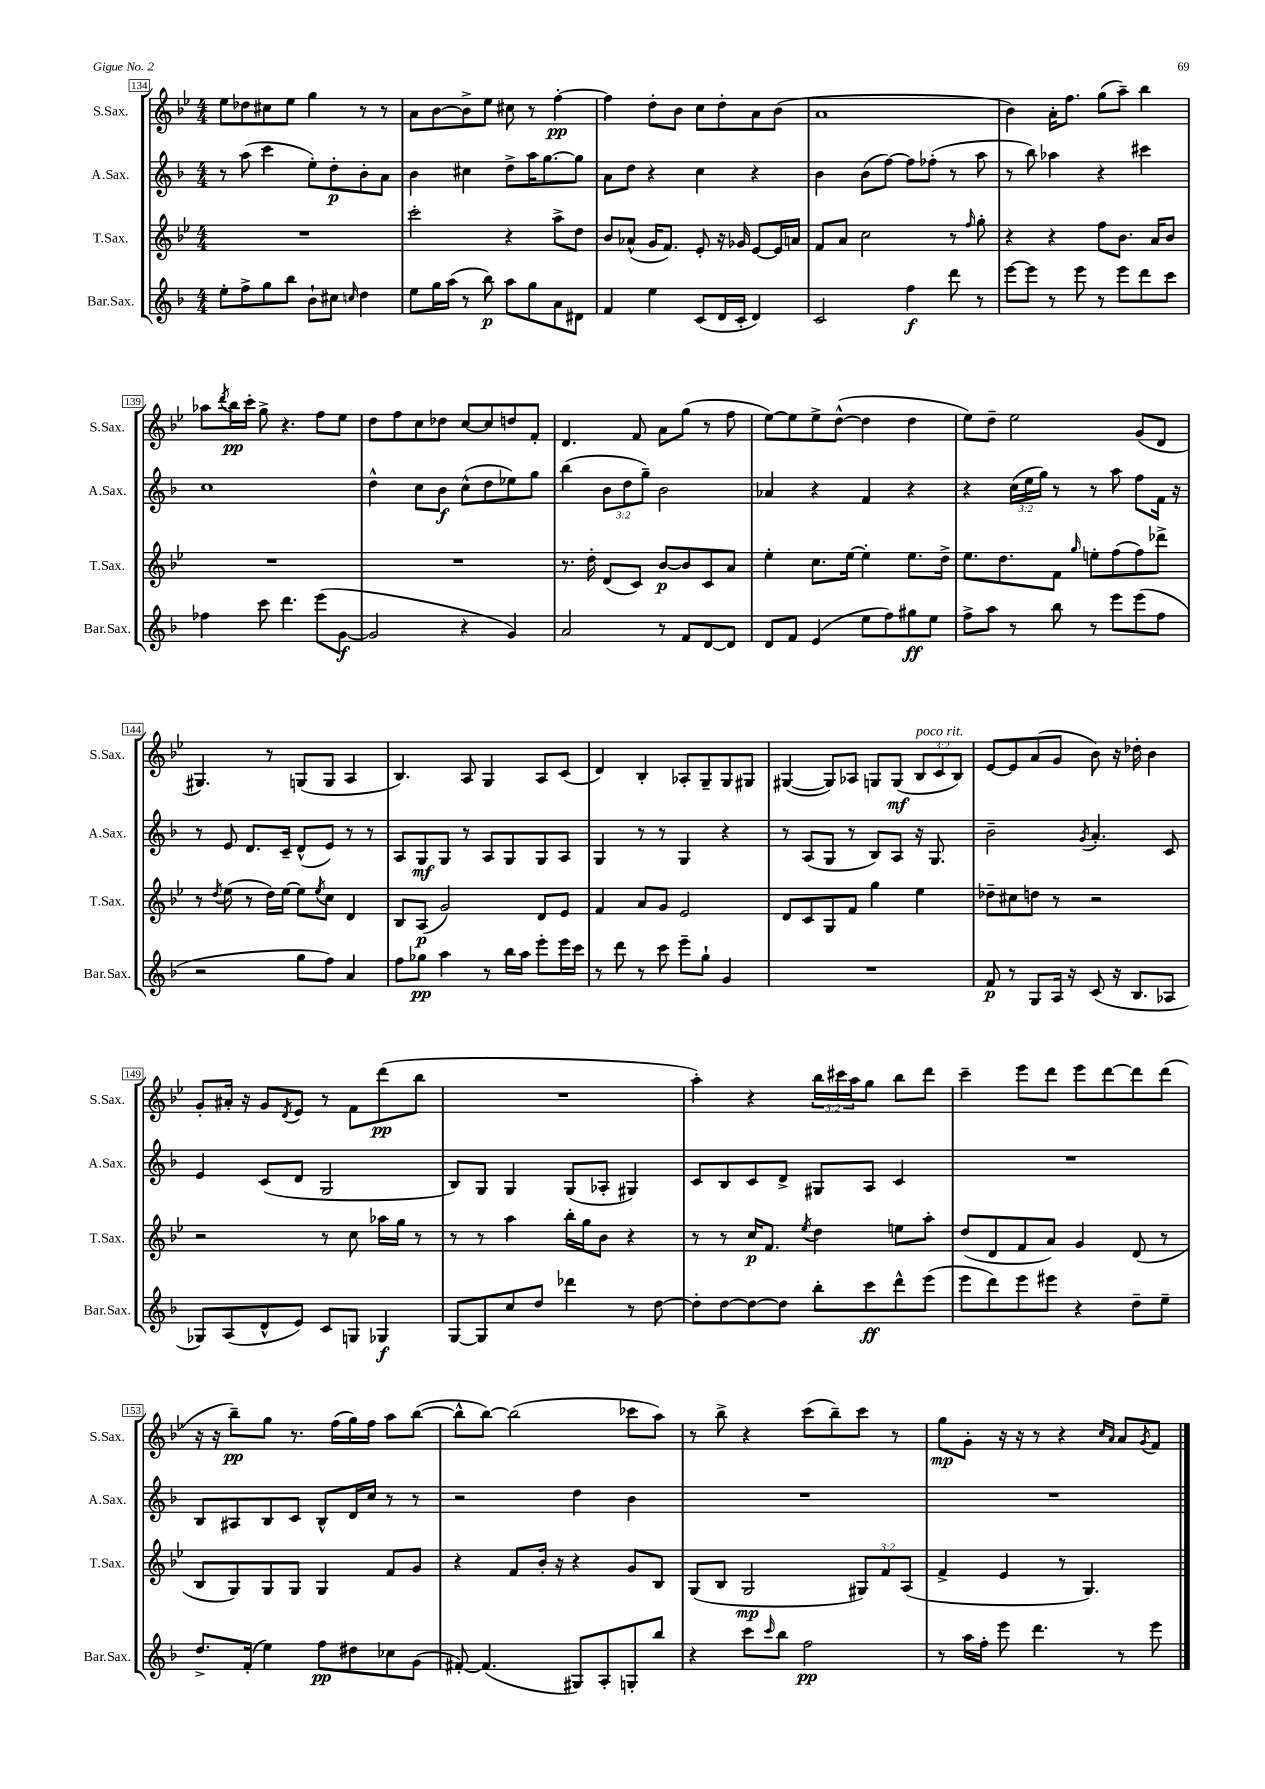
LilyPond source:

<<
\new StaffGroup <<
\new Staff = "s0" \with { instrumentName = "S.Sax." shortInstrumentName = "S.Sax." } {
    \clef treble \key bes \major \numericTimeSignature \time 4/4 \override Staff.TupletNumber.text = #tuplet-number::calc-fraction-text
    ees''8 des''8 cis''8 ees''8 g''4 r8 r8 |
    a'8 bes'8~ bes'8-> ees''8 cis''8 r8 f''4~-.\pp |
    f''4 d''8-. bes'8 c''8 d''8-. a'8 bes'8( |
    a'1 |
    bes'4) a'16-. f''8. g''8( a''8--) bes''4 |
    aes''8 \acciaccatura { d'''8 } bes''16\pp c'''16-. g''8-> r4. f''8 ees''8 |
    d''8 f''8 c''8 des''8 c''8~ c''8 d''8 f'8-. |
    d'4. f'8 a'8 g''8( r8 f''8 |
    ees''8~) ees''8 ees''8-> d''8~-^( d''4 d''4 |
    ees''8) d''8-- ees''2 g'8( d'8 |
    gis4.) r8 g8( g8 a4 |
    bes4.) a8 g4 a8 c'8( |
    d'4) bes4-. aes8-. g8-- g8 gis8 |
    gis4~( gis8) aes8 g8 g8\mf( \tuplet 3/2 { bes8^\markup { \italic "poco rit." } c'8 bes8) } |
    ees'8~ ees'8 a'8( g'8 bes'8) r16 des''16-. bes'4 |
    g'8-. ais'16-. r16 g'8 \acciaccatura { d'8 } ees'8 r8 f'8 d'''8\pp( bes''8 |
    R1 |
    a''4-.) r4 \tuplet 3/2 { bes''16 cis'''16 a''16 } g''8 bes''8 d'''8 |
    c'''4-- ees'''8 d'''8 ees'''8 d'''8~ d'''8 d'''8( |
    r16 r16 bes''8--\pp) g''8 r8. f''16( g''16) f''16 a''8 bes''8~( |
    bes''8-^ bes''8~) bes''2( ces'''8 a''8) |
    r8 bes''8-> r4 c'''8( bes''8--) c'''8 r8 |
    g''8\mp g'8-. r16 r16 r8 r4 \grace { c''16 a'16 } a'8 \acciaccatura { g'8 } f'8 \bar "|." |
}
\new Staff = "s1" \with { instrumentName = "A.Sax." shortInstrumentName = "A.Sax." } {
    \clef treble \key f \major \numericTimeSignature \time 4/4 \override Staff.TupletNumber.text = #tuplet-number::calc-fraction-text
    r8 a''8( c'''4 e''8-.) d''8-.\p bes'8-. a'8 |
    bes'4 cis''4 d''8-> a''16 g''8.~ g''8 |
    a'8 d''8 r4 c''4 r4 |
    bes'4 bes'8( f''8~) f''8 fes''8-.( r8 a''8 |
    r8 bes''8) aes''4 r4 cis'''4 |
    c''1 |
    d''4-^ c''8 bes'8\f c''8-^( d''8 ees''8) g''8 |
    bes''4( \tuplet 3/2 { bes'8 d''8 g''8--) } bes'2 |
    aes'4 r4 f'4 r4 |
    r4 \tuplet 3/2 { c''16( e''16 g''16) } r8 r8 a''8 f''8 f'16 r16 |
    r8 e'8 d'8. c'16-- d'8-^( e'8) r8 r8 |
    a8 g8\mf g8 r8 a8 g8 g8 a8 |
    g4 r8 r8 g4 r4 |
    r8 a8( g8 r8 bes8) a8 r16 g8. |
    bes'2-- \acciaccatura { g'8 } a'4.-. c'8 |
    e'4 c'8( d'8 g2 |
    bes8) g8 g4 g8( aes8-. gis4) |
    c'8 bes8 c'8 d'8-> gis8 a8 c'4 |
    R1 |
    bes8 ais8 bes8 c'8 bes8-^ d'16 c''16 r8 r8 |
    r2 d''4 bes'4 |
    R1 |
    R1 \bar "|." |
}
\new Staff = "s2" \with { instrumentName = "T.Sax." shortInstrumentName = "T.Sax." } {
    \clef treble \key bes \major \numericTimeSignature \time 4/4 \override Staff.TupletNumber.text = #tuplet-number::calc-fraction-text
    R1 |
    c'''2-. r4 a''8-> d''8 |
    bes'8 aes'8-^( g'16 f'8.) ees'8-. r16 ges'16 ees'8~ ees'16 a'16 |
    f'8 a'8 c''2 r8 \grace { f''16 } g''8-. |
    r4 r4 f''8 bes'8. a'16 bes'8 |
    R1 |
    R1 |
    r8. d''16-. d'8( c'8) bes'8~\p bes'8 c'8 a'8 |
    ees''4-. c''8. ees''16~ ees''4-. ees''8. d''16-> |
    ees''8. d''8. f'8 \grace { g''16 } e''8-. f''8( f''8) des'''8-> |
    r8 \acciaccatura { d''8 } ees''8( r8 d''16) ees''16~ ees''8 \acciaccatura { ees''8 } c''8 d'4 |
    bes8 a8\p( g'2) d'8 ees'8 |
    f'4 a'8 g'8 ees'2 |
    d'8 c'8 g8 f'8 g''4 ees''4 |
    des''8-- cis''8 d''8 r8 r2 |
    r2 r8 c''8 aes''16 g''16 r8 |
    r8 r8 a''4 bes''16-. g''16 bes'8 r4 |
    r8 r8 c''16\p f'8. \acciaccatura { ees''8 } d''4 e''8 a''8-. |
    d''8( d'8 f'8 a'8) g'4 d'8( r8 |
    bes8 g8) g8 g8 g4 f'8 g'8 |
    r4 f'8 bes'16-. r16 r4 g'8 bes8 |
    g8( bes8 g2\mp \tuplet 3/2 { gis8) f'8 a8( } |
    f'4-> ees'4 r8 g4.) \bar "|." |
}
\new Staff = "s3" \with { instrumentName = "Bar.Sax." shortInstrumentName = "Bar.Sax." } {
    \clef treble \key f \major \numericTimeSignature \time 4/4
    e''8-. f''8-> g''8 bes''8 bes'8-! cis''8 \grace { c''16 } d''4 |
    e''8 g''16 a''16( r8 bes''8\p) a''8 g''8 a'8 dis'8 |
    f'4 e''4 c'8( d'16 c'16-. d'4) |
    c'2 f''4\f d'''8 r8 |
    e'''8~ e'''8 r8 e'''8 r8 e'''8 d'''8 c'''8 |
    fes''4 c'''8 d'''4. e'''8( g'8~\f |
    g'2 r4 g'4) |
    a'2 r8 f'8 d'8~ d'8 |
    d'8 f'8 e'4( e''8 f''8) gis''8\ff e''8 |
    f''8-> a''8 r8 bes''8 r8 e'''8 e'''8( f''8 |
    r2 g''8 f''8) a'4 |
    f''8 ges''8\pp a''4 r8 bes''16 a''16 e'''8-. e'''16 c'''16 |
    r8 d'''8 r8 c'''8 e'''8-- g''8-! g'4 |
    R1 |
    f'8\p r8 g8 a16 r16 c'8( r16 bes8. aes8 |
    ges8) a8( d'8-^ e'8) c'8 g8 ges4\f |
    g8~ g8 c''8 d''8 des'''4 r8 d''8~ |
    d''8-. d''8~ d''8~ d''8 bes''8-. c'''8\ff d'''8-^ e'''8( |
    e'''8 d'''8) e'''8 eis'''8 r4 d''8-- e''8-- |
    d''8.-> f'16-.( e''4) f''8\pp dis''8 ces''8 g'8( |
    fis'8~-.) fis'4.( gis8) a8-. g8-. bes''8 |
    r4 c'''8 \grace { c'''16 } bes''8 f''2\pp |
    r8 a''16 f''16-. e'''8 d'''4. r8 e'''8 \bar "|." |
}
>>
>>
\layout { \context { \Score currentBarNumber = #134 \override BarNumber.stencil = #(make-stencil-boxer 0.1 0.3 ly:text-interface::print) } }
